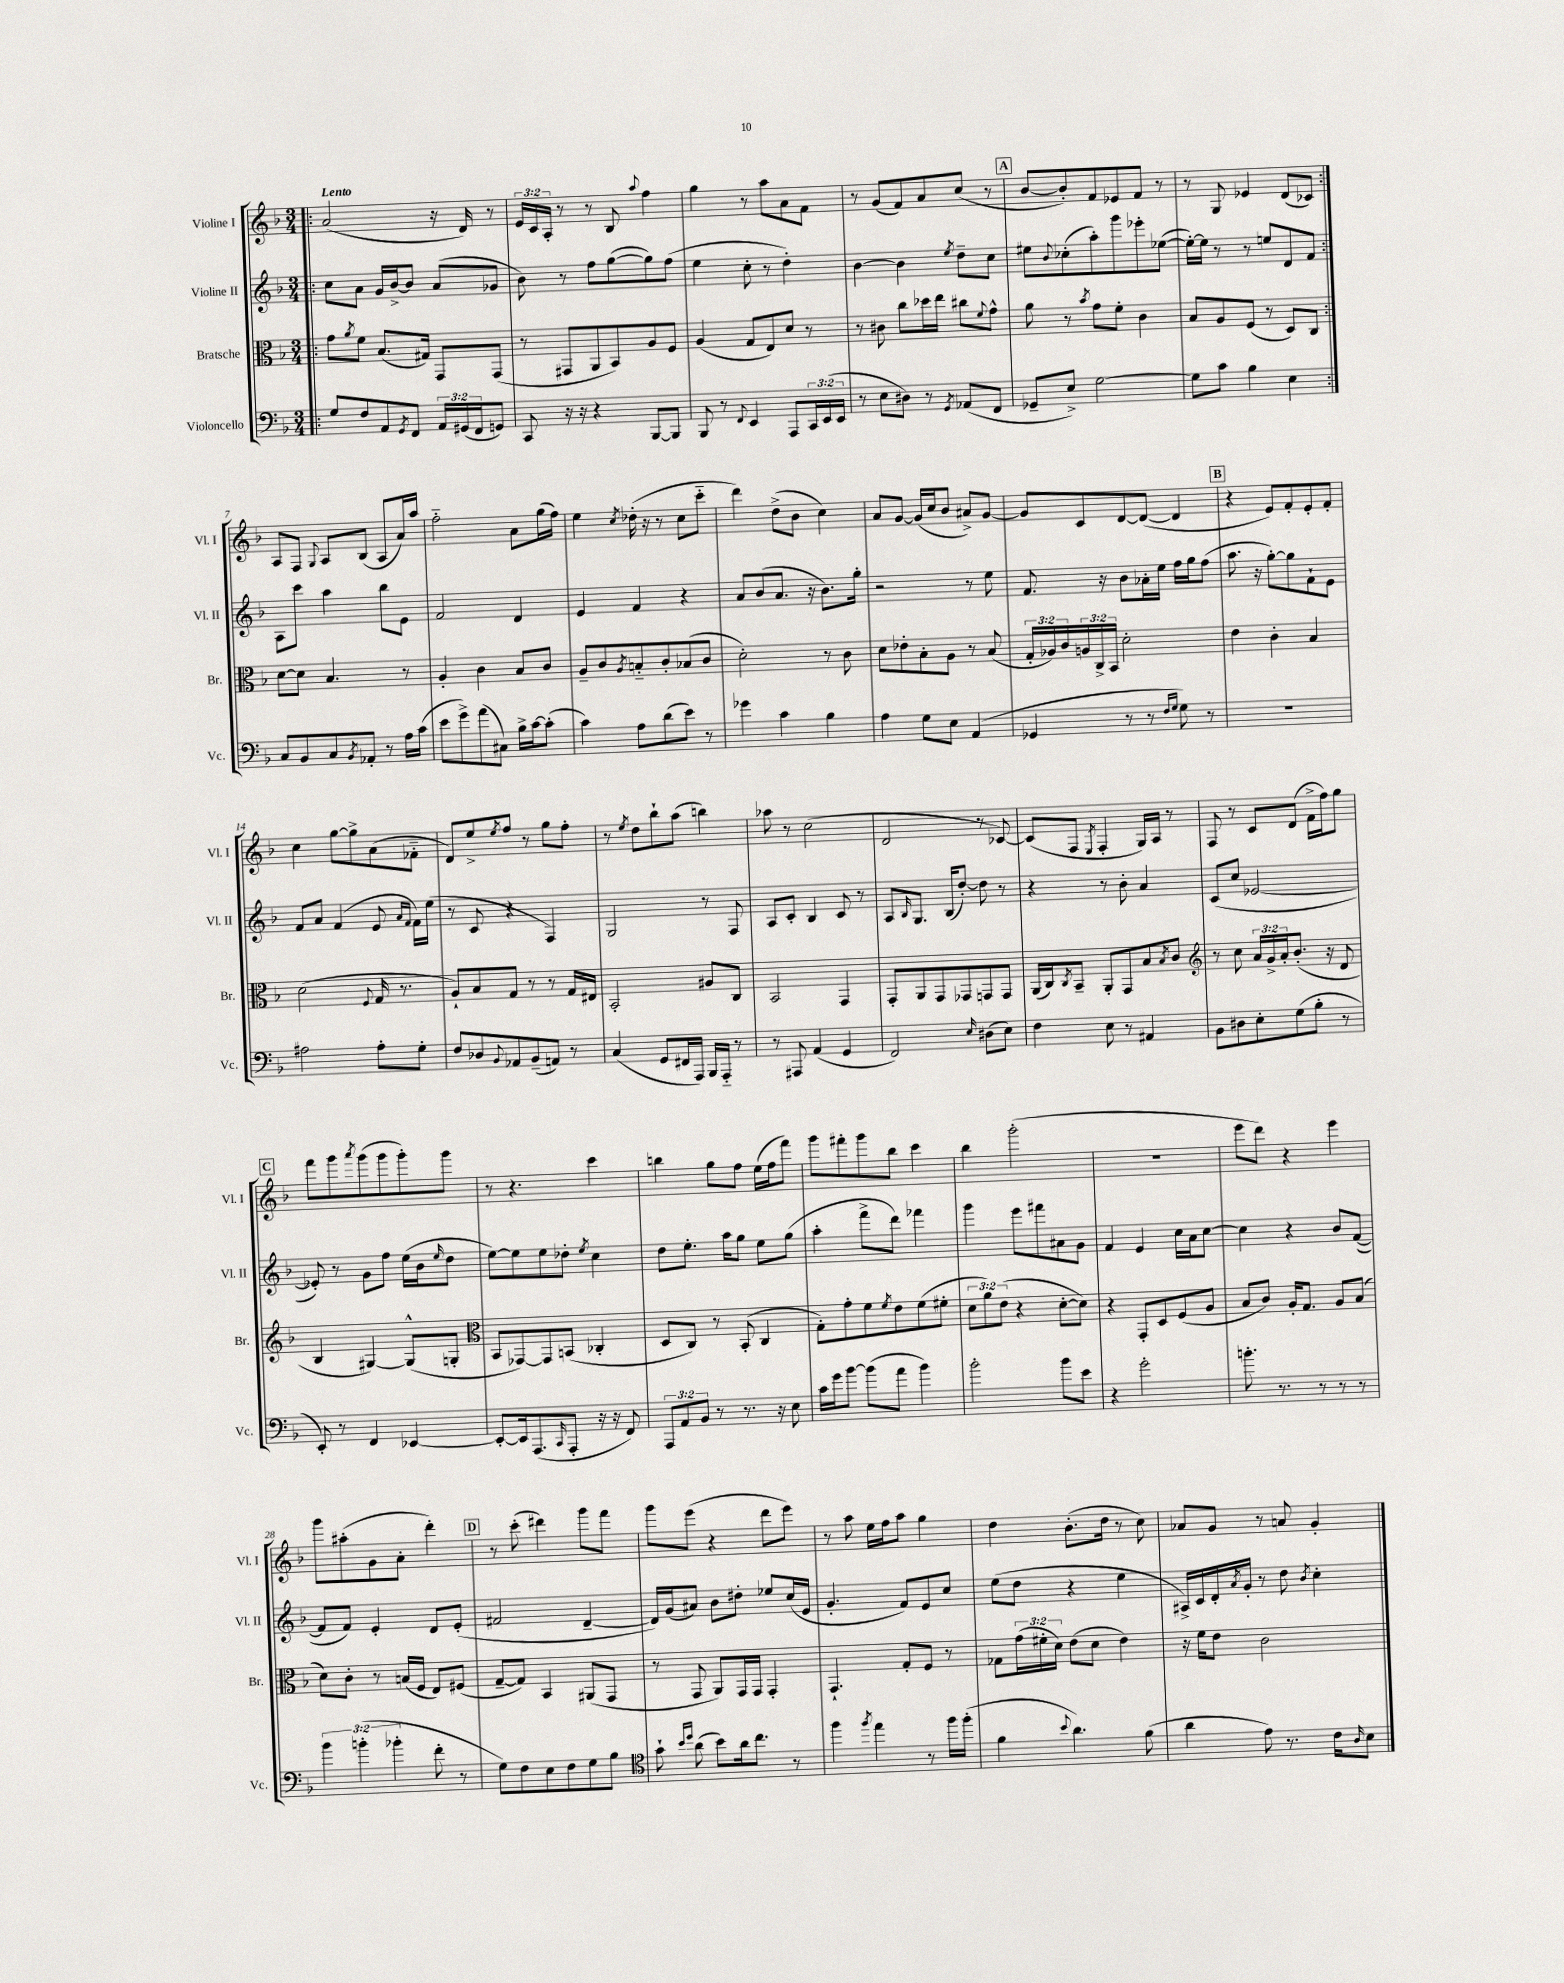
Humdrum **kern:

**kern	**kern	**kern	**kern
*staff4	*staff3	*staff2	*staff1
*clefF4	*clefC3	*clefG2	*clefG2
*k[b-]	*k[b-]	*k[b-]	*k[b-]
*M3/4	*M3/4	*M3/4	*M3/4
=!|:	=!|:	=!|:	=!|:
8G/L	8g\L	8cc\L	(2a/
.	8qa/	.	.
8F/	8f\J	8a\J	.
8AA/	(8.B-/L	16g/LL	.
.	.	[16b-^/J	.
8qGG/	.	.	.
8FF/J	.	8b-/]J	.
.	16G#/Jk)	.	.
24AA/LL	8GG/L	(8a/L	16r
(24GG#/	.	.	.
.	.	.	16d/)
24FF/J	.	.	.
8GG/J)	(8GG/J	8g-/J	8r
=	=	=	=
8CC/	8r	8b-\)	24e/LL
.	.	.	24c/
.	.	.	24A'/JJ
16r	8GG#/L	8r	8r
16r	.	.	.
4r	8AA/	8ff\L	8r
.	8BB-/)	([8gg\	8B-/
.	.	.	8qqaa/
[8BBB-/L	8A/	8gg\])	4ff\
8BBB-/]J	8F/J	(8ff\J	.
=	=	=	=
8BBB-/	(4A/	4ee\	4gg\
8r	.	.	.
8qqFF/	.	.	.
4EE/	8G/L	8cc'\	8r
.	8E/)	8r	8aa\L
8AAA/L	8d/J	4dd'\)	8a\
24CC/L	8r	.	8f\J
(24EE/	.	.	.
24EE/JJ	.	.	.
=	=	=	=
8r	8r	[4b-\	8r
8E\L	8c#\	.	(8g/L
8D#\J)	8cc\L	4b-\]	8f/)
8r	16dd-\L	.	8a/
.	16ee\JJ	.	.
8qGG/	.	8qee/	.
(8AA-/L	8cc#\L	8dd~\L	(8cc/J
.	8qqf/	.	.
8FF/J	8g^^\J	8cc\J	8r
=	=	=	=
8GG-~/L	8a\	8ee#\L	[8b-/L
.	.	8qqb-/	.
8E^/J)	8r	(8cc-'\	8b-'/])
.	8qb-/	.	.
[2G\	8g\L	8aa'\)	8f/
.	8f'\J	8ggg\	8e-/
.	4c\	8eee-'\	8f/J
.	.	([8ee-\J	8r
=	=	=	=
8G\]L	8B-/L	16ee-'\_LL)	8r
.	.	16ee-\]JJ	.
8c\J	8A/	8r	8G/
4B-\	(8F/J	8r	4e-/
.	8r	8ee/L	.
4E\	8D/L)	8d/	(8d/L
.	8C/J	8f/J	8c-/J)
=:|!	=:|!	=:|!	=:|!
8C/L	[8d\L	8A\L	8A/L
8BB-/	8d\]J	8ccc\J	8F/J
.	.	.	8qqG/
8C/	4.B-/	4aa\	8A/L
8qBB-/	.	.	.
8AA-'/J	.	.	(8B-/J
8r	.	8bb-\L	8A/L
16A\LL	8r	8e\J	16a/L)
(16c\JJ	.	.	16aa/JJ
=	=	=	=
8e\L	4A'/	2f/	2ff'~\
8g^\)	.	.	.
(8a\	4c\	.	.
8C#\J)	.	.	.
16B-^\LL	8B-/L	4d/	8a\L
[16c\J	.	.	.
(8c'\]J	8c/J	.	(16gg\L
.	.	.	16ff\JJ)
=	=	=	=
4c\)	8A~/L	4e/	4ee\
.	8c/	.	.
.	8qA/	.	8qcc/
8A\L	8B'~/	4f/	(16dd-'\
.	.	.	16r
(8d\	8c'/	.	8r
8e\J)	(8B-/	4r	8cc\L
8r	8c/J	.	8ccc'~\J
=	=	=	=
4g-\	2d'\)	8a/L	4ddd\)
.	.	(8b-/	.
4c\	.	8.a/J	(8dd^\L
.	.	.	8b-\J
.	.	16r	.
4B-\	8r	8.b-\L)	4cc\)
.	8c\	.	.
.	.	16gg'\Jk	.
=	=	=	=
4A\	8d\L	2r	8a/L
.	8e-'\	.	[8g/J
8G\L	8B-'\	.	(16g/]LL
.	.	.	16cc/J
8E\J	8A\J	.	8b-/J
(4AA/	8r	8r	8a#^/L)
.	(8B-/	8ee\	[8g/J
=	=	=	=
4GG-/	24G'/LL	8.f/	8g/]L
.	24A-/)	.	.
.	24c/	.	.
.	24A/	.	8c/
.	24C^/	.	.
.	.	16r	.
.	24BB-/JJ	.	.
8r	2d'\	8b-\L	[8d/
8r	.	16a-'\L	(8d/_J
.	.	16ee\JJ	.
16qqF/LL	.	.	.
16qqG/JJ	.	.	.
8G\)	.	16ff\LL	4d/]
.	.	16gg\J	.
8r	.	(8ff\J	.
=	=	=	=
2.r	4e\	8.aa\	4r
.	.	16r	.
.	4c'\	[8gg'\L)	8e/L)
.	.	8gg\]	8f'/
.	4B-/	8f`\	8e'/
.	.	8e\J	8f'/J
=	=	=	=
2A#\	(2d\	8f/L	4cc\
.	.	8a/J	.
.	.	(4f/	[8gg\L
.	.	.	8gg^\]
.	8qqF/	.	.
8A#'\L	16G/	8e/	(8a\
.	8.r	.	.
.	.	16qqa/LL	.
.	.	16qqf/JJ	.
8G'\J	.	16f\LL)	8f-'~\J
.	.	(16ee\JJ	.
=	=	=	=
8F/L	8A`/L)	8r	8d/L)
8D-/	8B-/	8c/	8ee^/
8qqBB-/	.	.	8qee/
8AA-/	8G/J	4r	8ff/J
(8BB-~/	8r	.	8r
8AA/J)	8r	4F/)	8gg\L
8r	16G/LL	.	8ff'\J
.	16E#/JJ	.	.
=	=	=	=
(4C/	2BB-'/	2G/	8r
.	.	.	8qee/
.	.	.	8dd\L
8GG/L	.	.	8bb-`\
16FF#/L	.	.	(8aa\J
16AAA/JJ)	.	.	.
16BBB-/LL	8A#/L	8r	4bb\)
16AAA'~/JJ	.	.	.
8r	8C/J	8F/	.
=	=	=	=
8r	2BB-/	8A/L	8aa-\
8AAA#/	.	8c'/J	8r
(4AA/	.	4B-/	(2cc\
4GG/	4GG/	8c/	.
.	.	8r	.
=	=	=	=
2FF/)	8GG'/L	8A/L	2d/
.	.	16qqB-/	.
.	8AA/	8.G/J	.
.	8GG/	.	.
.	.	(16B-/LK	.
.	8GG-/	[8dd'/J)	.
16qqE/	.	.	.
(8D#\L	8GG/	8dd\]	8r
8E\J)	8GG/J	8r	[8c-/)
=	=	=	=
4F\	(16AA/LL	4r	(8c-/]L
.	16C/J)	.	.
.	8qC/	.	.
.	8BB-~/J	.	8F/J
.	.	.	8qE/
8E\	8AA'/L	8r	4F'/
8r	8GG/	8b-'\	.
4AA#/	8B-/	4a/	16G/LL)
.	.	.	16A/JJ
.	8qB-/	.	.
.	8c/J	.	8r
=	=	=	=
*	*clefG2	*	*
8BB-\L	8r	(8c/L	8F/
8D#\	8cc\	8cc/J	8r
8E'\	24a/LL	[2e-/	8c/L
.	24g^/	.	.
.	24a'/J	.	.
(8G\	(8.b-'/J	.	(8d/J
8B-'\J	.	.	16f^\LL
.	16r	.	16ff\J)
8r	8d/	.	8gg\J
=	=	=	=
8EE'/)	4B-/	8e-'/])	8fff\L
8r	.	8r	8ggg\
.	.	.	8qaaa/
4FF/	[4G#/)	8g\L	(8ggg\
.	.	8ff\J	8ggg\
[4EE-/	(8G#^^/]L	(16ee\LL	8ggg'\)
.	.	16b-\J	.
.	.	16qqee/	.
.	8G'/J	8dd\J	8ggg\J
=	=	=	=
*	*clefC3	*	*
8EE-'/_L	8BB-/L	[8ee\L)	8r
16EE-/]k	[8GG-/)	8ee\]	4.r
(8.AAA/	.	.	.
.	8GG-/]	8ee\	.
16qqCC/	.	.	.
8AAA'/J	(8BB/J	8dd-'\J	.
.	.	8qee/	.
16r	4C-'/	4cc\	4ccc\
16r	.	.	.
8FF/)	.	.	.
=	=	=	=
12AAA/L	8D/L	8dd\L	4bb\
12AA/	.	.	.
.	8C/J)	8.ee'\J	.
12BB-/J	.	.	.
8r	8r	.	8gg\L
.	.	16aa\LK	.
8.r	(8BB-'/	8gg\J	8ff\J
.	4C/	8ee\L	(16ee\LL
16r	.	.	16ff\J
8E\	.	(8gg\J	8fff\J)
=	=	=	=
16c\LL	8G'\L)	4aa'\	8ggg\L
16g\J	.	.	.
[8b-\J	8g'\	.	8fff#'\
(8b-\]L	8f\	8fff^\L	8ggg\
.	8qf/	.	.
8a\J	8e\	8ddd\J)	8bb-\J
4b-\)	(8f\	4fff-\	4ccc\
.	8f#'\J	.	.
=	=	=	=
2b-'\	12d\L	4ggg\	4bb-\
.	12a\)	.	.
.	(12e\J	.	.
.	4r	8eee\L	(2ggg'\
.	.	8fff#\	.
8b-\L	[8d'\L	8a#\	.
8e\J	8d\]J)	8g\J	.
=	=	=	=
4r	4r	4f/	2.r
2g'\	8GG'/L	4e/	.
.	8D/	.	.
.	(8F/	16cc\LL	.
.	.	16a\J	.
.	8A/J	[8cc\J	.
=	=	=	=
8.b'\	8B-/L	4cc\]	8eee\L
.	8c/J)	.	8ddd\J)
8.r	.	.	.
.	16A'/LK	4r	4r
.	8.G/J	.	.
8r	.	.	.
8r	8A/L	8b-/L	4eee\
8r	(8B-/J	([8f/J	.
=	=	=	=
6b-\	8d\L)	8f/]L	8ggg\L
.	8c'\J	8f/J)	(8aa#'\
(6b'\	.	.	.
.	8r	4e'/	8g\
6b-'\	.	.	.
.	(16B/LL	.	8a'\J
.	16F/JJ	.	.
8f'\	8E/L)	8d/L	4ddd'\)
8r	(8F#/J	(8e'/J	.
=	=	=	=
8G\L)	[8G~/L	2f#/	8r
8F\	8G/]J)	.	(8ccc'\
8E\	4BB-/	.	4ddd#\)
8F\	.	.	.
8G\	(8AA#/L	[4d~/	8ggg\L
8B-\J	8GG/J	.	8fff\J
=	=	=	=
*clefC4	*	*	*
8g`\	8r	16d/]LL)	8ggg\L
.	.	(16g/J	.
16qqb-/LL	.	.	.
16qqdd/JJ	.	.	.
(8a\	8GG/	8a#/J)	(8eee\J
8b-\L)	8AA/L)	8b-\L	4r
16a\k	16GG/L	8dd#'\J	.
8.cc\J	16GG/JJ	.	.
.	4GG'/	8ee-/L	8ddd\L
8r	.	(16cc/L	8eee\J)
.	.	16e/JJ	.
=	=	=	=
4ff\	4.GG`/	4.g'/	8r
.	.	.	8aa\
8qff/	.	.	.
4ee\	.	.	16ee\LL
.	.	.	16ff\J
.	8G'/L	8f/L)	8aa\J
8r	8F/J	8e/	4gg\
16ff\LL	8r	8cc/J	.
(16ff'\JJ	.	.	.
=	=	=	=
4f\	8G-\L	(8ee\L	4dd\
.	(24g\L	8dd\J	.
.	24f#'\	.	.
.	24d\JJ)	.	.
8qqb-/	.	.	.
4.a\)	(8e\L	4r	(8.b-'\L
.	8d\J	.	.
.	.	.	16dd\Jk
.	4e\)	4ee\	8r
(8f\	.	.	8cc\)
=	=	=	=
4a\	16r	16A#^/LL)	8a-/L
.	16f\LK	16c/	.
.	8e\J	16d'/	8g/J
.	.	8qa/	.
.	.	16g'/JJ	.
8e\)	2c\	8r	8r
8.r	.	8dd\	8a/
.	.	8qb-/	.
.	.	4cc'\	4g'/
16c\LK	.	.	.
16qqA/	.	.	.
8B-\J	.	.	.
==	==	==	==
*-	*-	*-	*-
